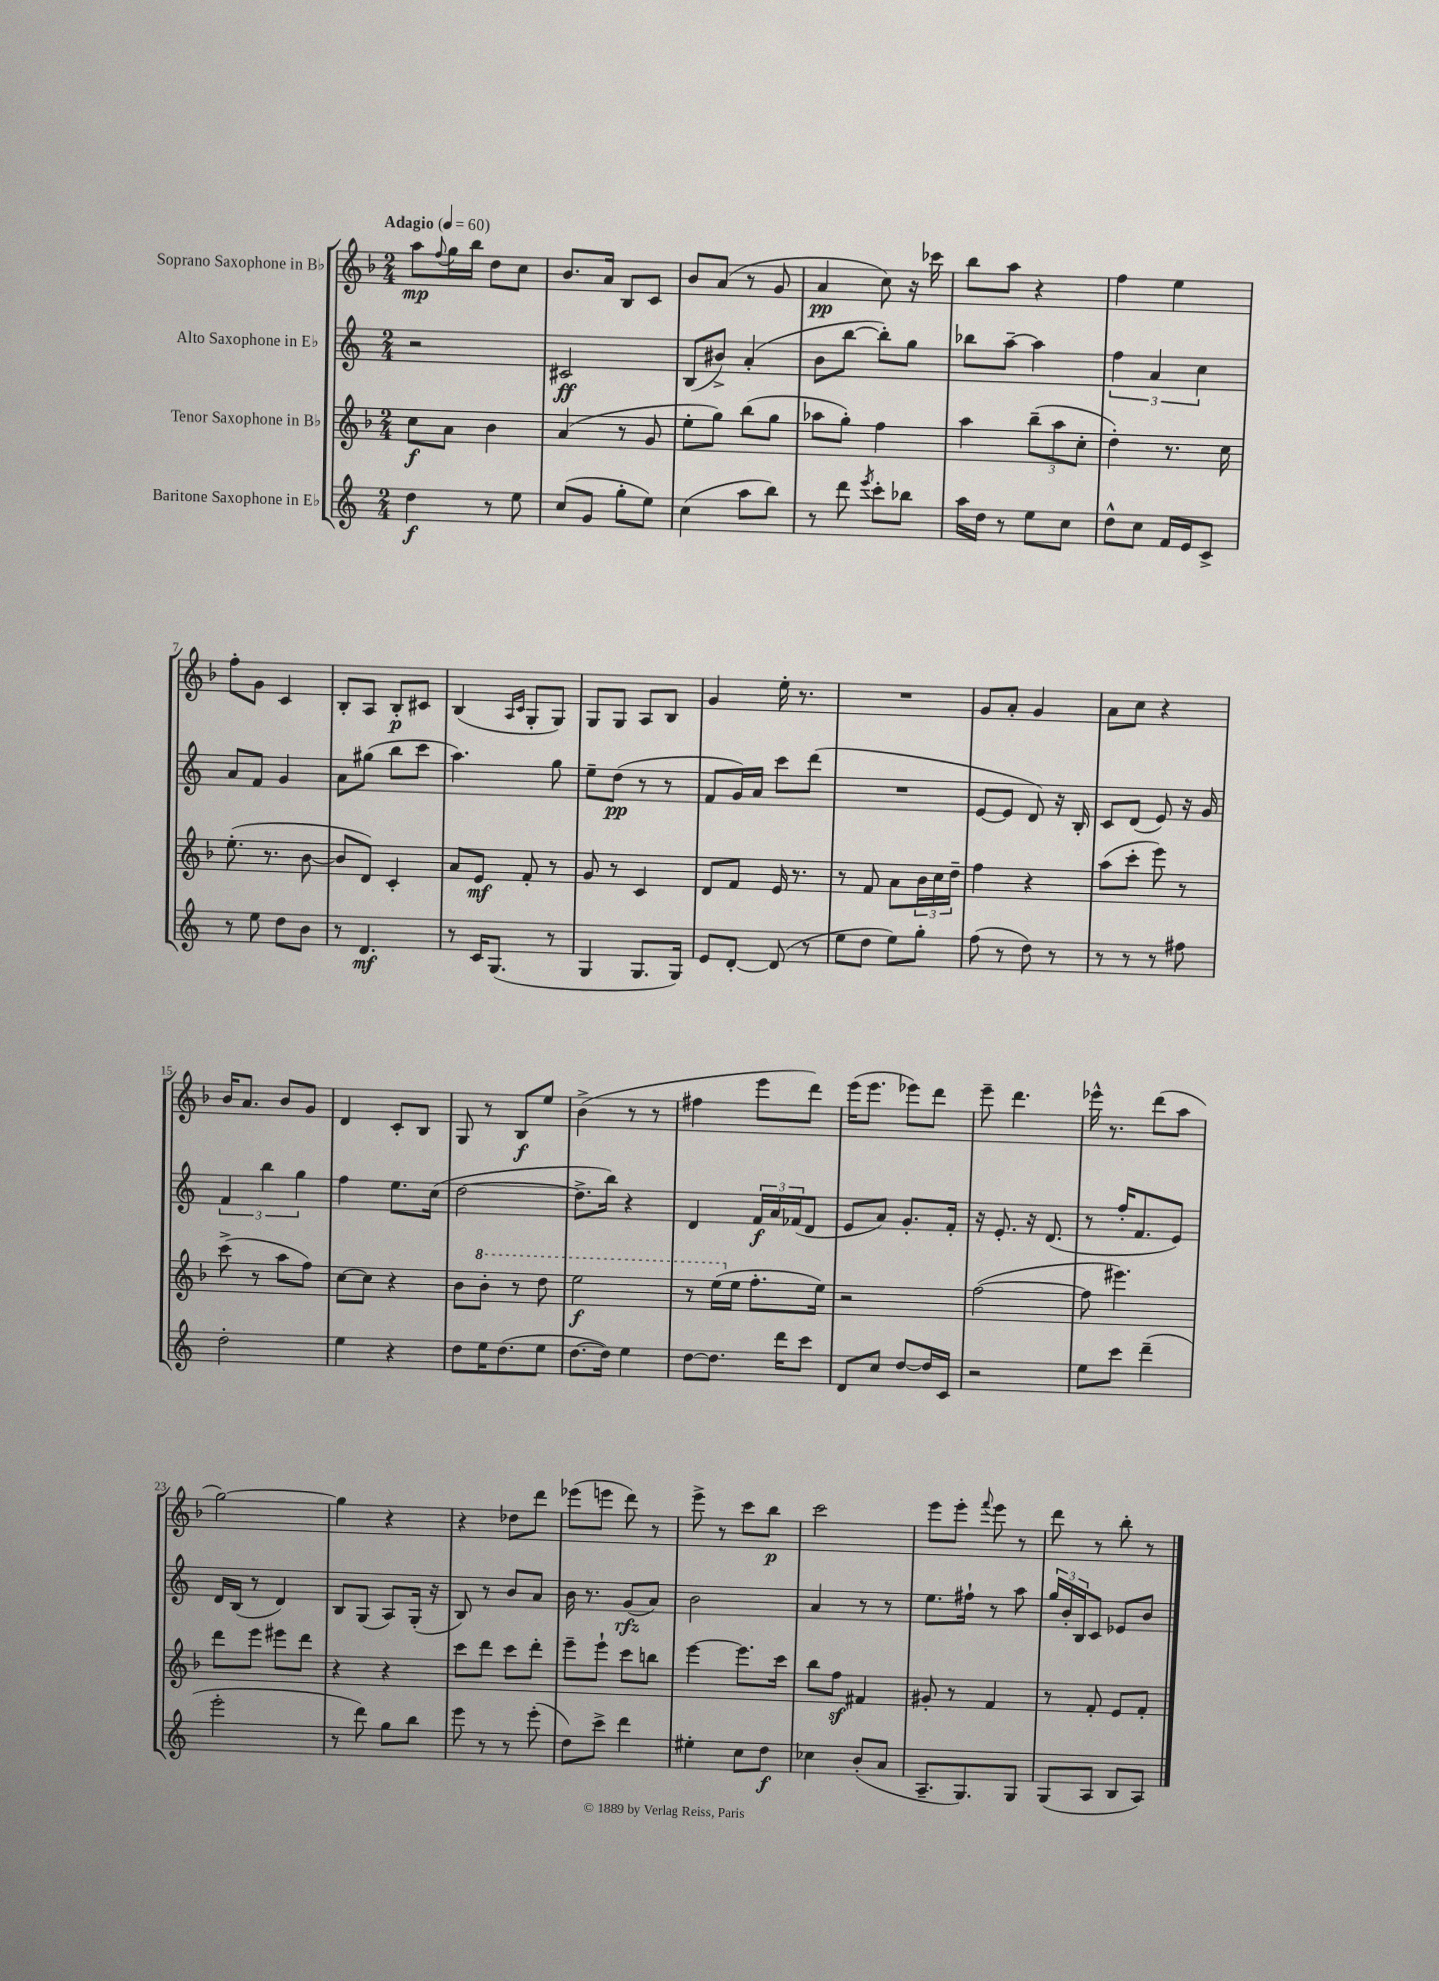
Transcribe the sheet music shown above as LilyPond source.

<<
\new StaffGroup <<
\new Staff = "s0" \with { instrumentName = "Soprano Saxophone in Bb" } {
    \clef treble \key f \major \numericTimeSignature \time 2/4 \tempo "Adagio" 4 = 60
    a''8\mp \appoggiatura { f''8 } g''16 bes''16 d''8 c''8 |
    bes'8. a'16 bes8 c'8 |
    bes'8 a'8( r8 g'8 |
    a'4\pp c''8) r16 ces'''16 |
    bes''8 a''8 r4 |
    f''4 e''4 |
    f''8-. g'8 c'4 |
    bes8-. a8 bes8-.\p cis'8 |
    bes4( \grace { a16 c'16 } g8-. g8) |
    g8 g8 a8 bes8 |
    g'4 e''16-. r8. |
    R2 |
    g'8 a'8-. g'4 |
    a'8 c''8 r4 |
    bes'16 a'8. bes'8 g'8 |
    d'4 c'8-. bes8 |
    g8 r8 bes8\f e''8 |
    bes'4->( r8 r8 |
    fis''4 e'''8 d'''8) |
    e'''16( e'''8. ees'''8) d'''8 |
    e'''8-- d'''4. |
    ees'''16-^ r8. d'''8( a''8 |
    g''2~) |
    g''4 r4 |
    r4 des''8 d'''8 |
    ees'''8( e'''8 d'''8) r8 |
    e'''8-> r8 c'''8 bes''8\p |
    c'''2 |
    e'''8 e'''8-. \appoggiatura { f'''8 } e'''8 r8 |
    d'''8 r8 bes''8-. r8 \bar "|." |
}
\new Staff = "s1" \with { instrumentName = "Alto Saxophone in Eb" } {
    \clef treble \key c \major \numericTimeSignature \time 2/4
    r2 |
    cis'2\ff |
    b8( bis'8->) a'4-.( |
    b'8 b''8~ b''8-.) g''8 |
    bes''8 a''8~-- a''4 |
    \tuplet 3/2 { f''4 a'4 c''4 } |
    a'8 f'8 g'4 |
    a'8 gis''8( b''8 c'''8 |
    a''4.) g''8 |
    e''8-- d''8\pp( r8 r8 |
    f'8 g'16) a'16 c'''8 d'''8( |
    R2 |
    e'8~ e'8 d'8) r16 b16-. |
    c'8 d'8( e'8) r16 g'16 |
    \tuplet 3/2 { f'4 b''4 g''4 } |
    f''4 e''8. c''16( |
    d''2~ |
    d''8.-> b''16) r4 |
    d'4 \tuplet 3/2 { f'16\f a'16 fes'16( } d'8 |
    e'8 a'8) g'8.-. f'16-. |
    r16 e'8.-. r16 d'8.( |
    r8 f''16-. f'8. e'8) |
    d'16 b16( r8 d'4) |
    b8 g8( a8) g16-.( r16 |
    b8) r8 b'8 a'8 |
    b'16 r8. g'8\rfz( a'8) |
    b'2 |
    a'4 r8 r8 |
    e''8. fis''16-! r8 a''8 |
    \tuplet 3/2 { g''16 b'16-. b16 } c'8 ees'8 b'8 \bar "|." |
}
\new Staff = "s2" \with { instrumentName = "Tenor Saxophone in Bb" } {
    \clef treble \key f \major \numericTimeSignature \time 2/4
    c''8\f a'8 bes'4 |
    a'4( r8 g'8 |
    e''8-. g''8) bes''8( g''8 |
    aes''8 g''8-.) f''4 |
    a''4 \tuplet 3/2 { bes''8--( a''8 c''8-. } |
    d''4-.) r8. c''16 |
    e''8.-.( r8. bes'8~ |
    bes'8 d'8) c'4-. |
    a'8 e'8\mf f'8-. r8 |
    g'8 r8 c'4 |
    d'8 f'8 e'16 r8. |
    r8 f'8 a'8 \tuplet 3/2 { bes'16 c''16 d''16-- } |
    f''4 r4 |
    a''8( c'''8-. e'''8) r8 |
    c'''8->( r8 a''8 f''8) |
    c''8~ c''8 r4 |
    bes'8 \ottava #1 bes''8-. r8 d'''8 |
    e'''2\f |
    r8 e'''16( \ottava #0 e''16 f''8.-. e''16) |
    r2 |
    f''2~( |
    f''8 eis'''4.) |
    d'''8 e'''8 eis'''8 d'''8 |
    r4 r4 |
    c'''8 d'''8 c'''8 d'''8-. |
    e'''8-- e'''8-! c'''8 b''8 |
    e'''4~ e'''8. c'''16 |
    bes''8 f''8\sf fis'4 |
    gis'8-. r8 f'4 |
    r8 f'8-. e'8 f'8-. \bar "|." |
}
\new Staff = "s3" \with { instrumentName = "Baritone Saxophone in Eb" } {
    \clef treble \key c \major \numericTimeSignature \time 2/4
    d''4\f r8 e''8 |
    c''8( g'8 g''8-. e''8) |
    c''4( a''8 b''8) |
    r8 d'''8 \acciaccatura { e'''8 } c'''8-. bes''8 |
    a''16 d''16 r8 e''8 c''8 |
    d''8-^ c''8 f'16 e'16 c'8-> |
    r8 e''8 d''8 b'8 |
    r8 d'4.\mf |
    r8 c'16 g8.( r8 |
    g4 g8. g16) |
    e'8 d'8~-. d'8( r8 |
    e''8 d''8 e''8) g''8-. |
    f''8( r8 d''8) r8 |
    r8 r8 r8 fis''8 |
    d''2-. |
    e''4 r4 |
    d''8 e''16 d''8.( e''8 |
    d''8.~ d''16) e''4 |
    d''8~ d''8. d'''16 c'''8 |
    d'8 c''8 d''8~ d''16 c'16 |
    r2 |
    e''8 c'''8 d'''4--( |
    e'''2-. |
    r8 d'''8) g''8 b''8 |
    e'''8 r8 r8 e'''8-.( |
    d''8) c'''8-> d'''4 |
    eis''4-. c''8 d''8\f |
    ces''4 b'8-.( a'8 |
    a8.-- g8.) g8 |
    g8( a8 b8 a8) \bar "|." |
}
>>
>>
